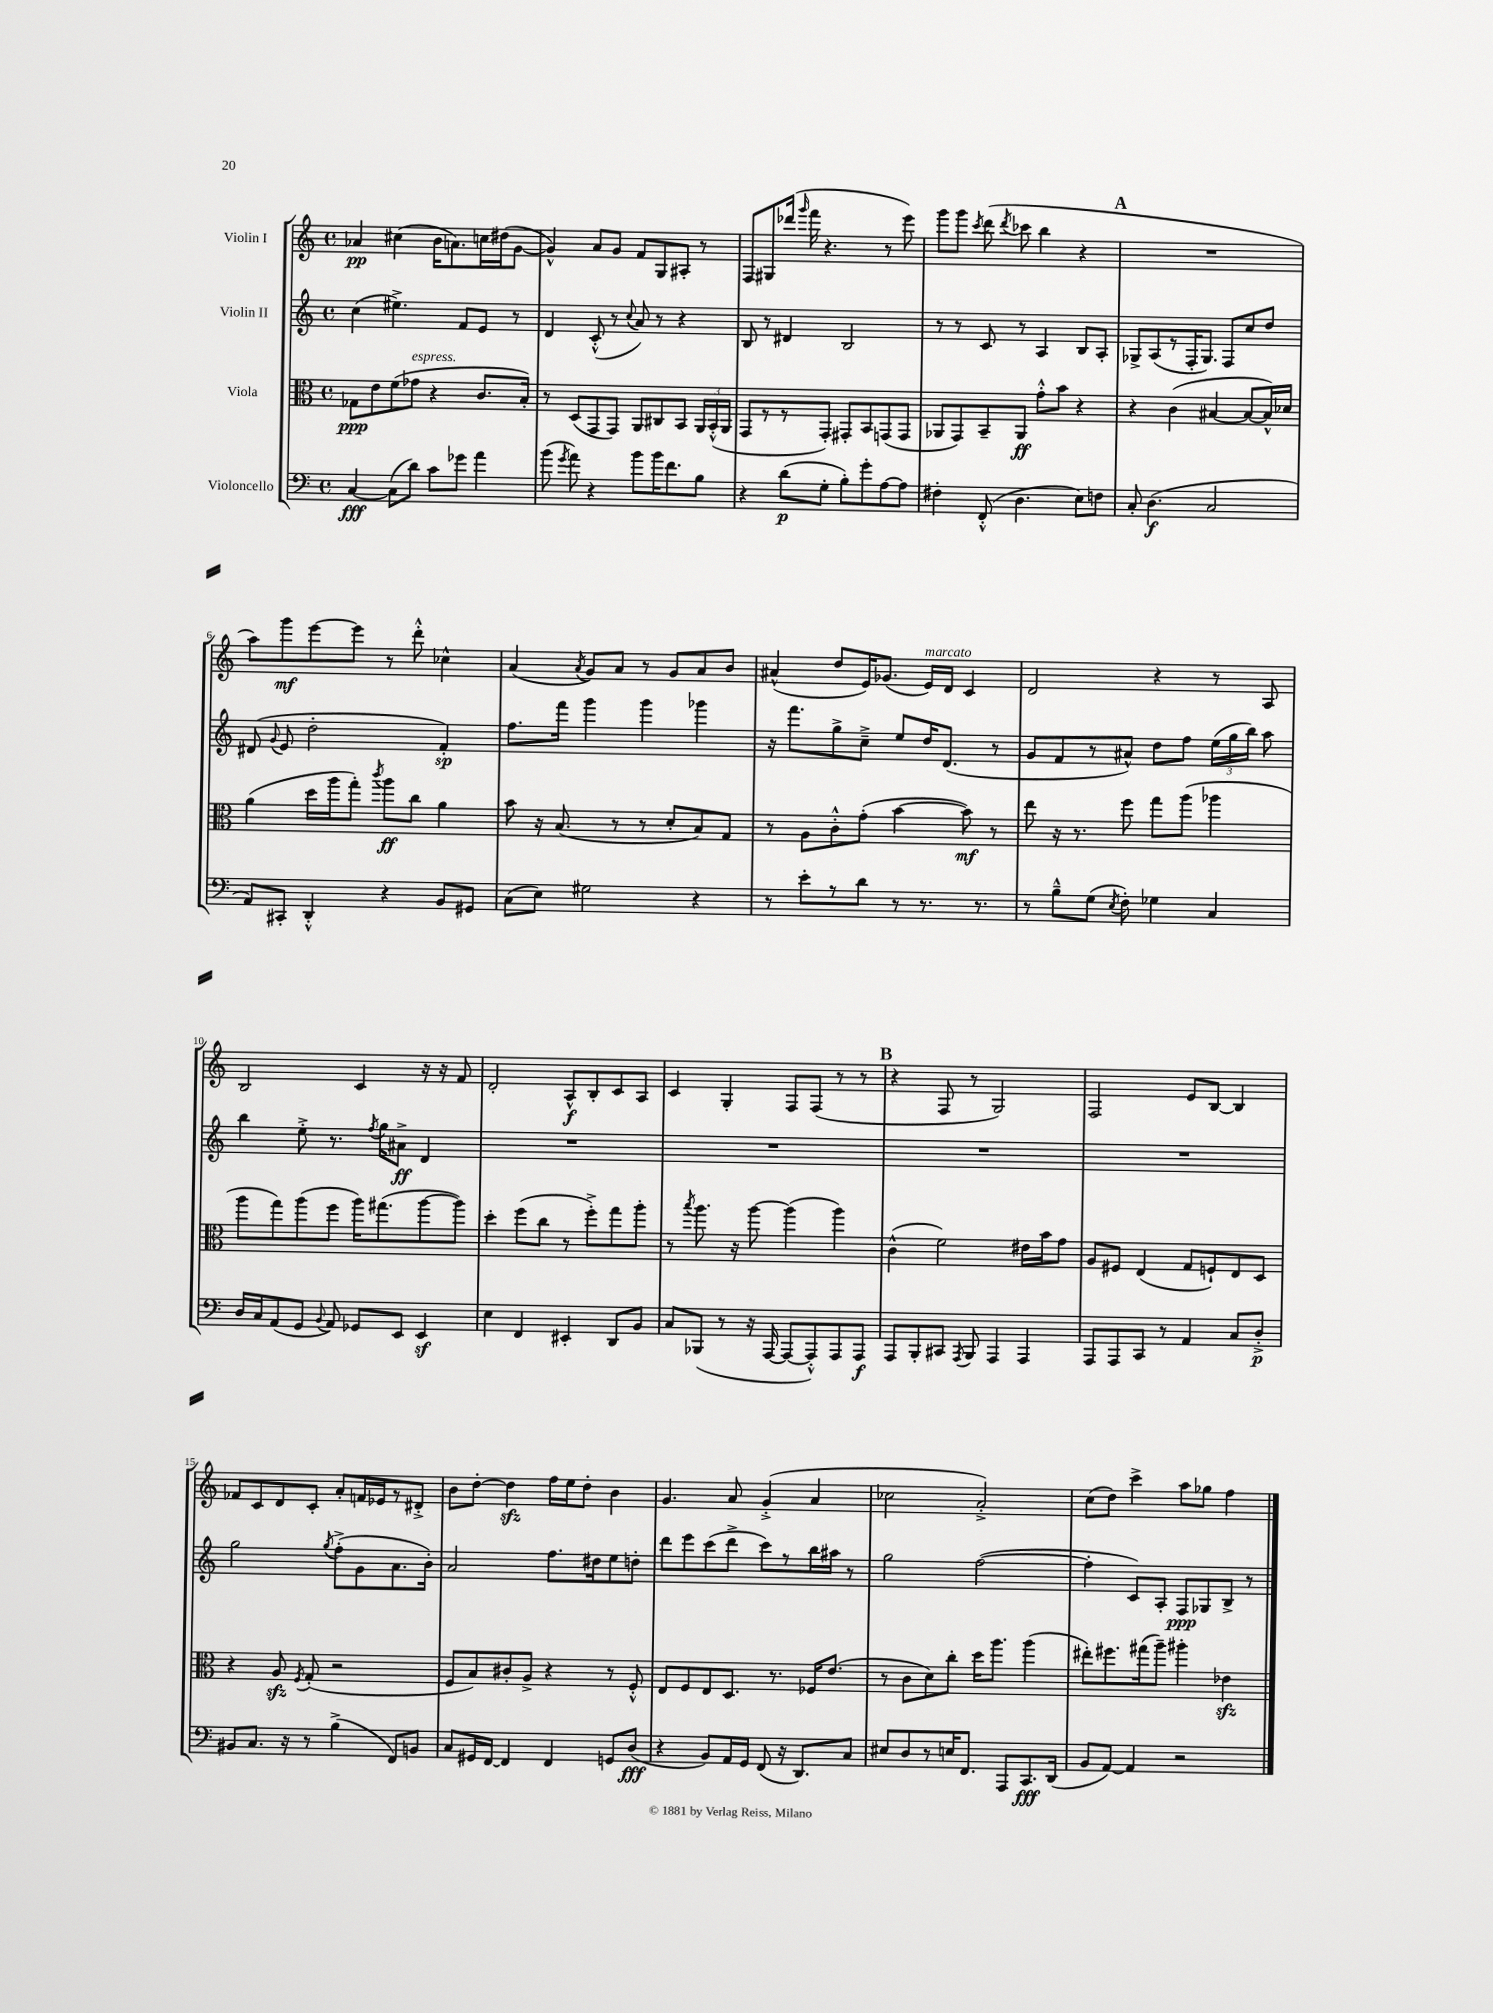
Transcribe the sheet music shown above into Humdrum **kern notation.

**kern	**dynam	**kern	**dynam	**kern	**dynam	**kern	**dynam
*part4	*part4	*part3	*part3	*part2	*part2	*part1	*part1
*staff4	*staff4	*staff3	*staff3	*staff2	*staff2	*staff1	*staff1
*I"Violoncello	*	*I"Viola	*	*I"Violin II	*	*I"Violin I	*
*clefF4	*	*clefC3	*	*clefG2	*	*clefG2	*
*k[]	*	*k[]	*	*k[]	*	*k[]	*
*M4/4	*	*M4/4	*	*M4/4	*	*M4/4	*
*met(c)	*	*met(c)	*	*met(c)	*	*met(c)	*
=1	=1	=1	=1	=1	=1	=1	=1
[4C/	fff	8G-X\L	ppp	(4cc\	.	4a-X/	pp
.	.	8e\	.	.	.	.	.
(8C\L]	.	(8f\	.	4.ee#X^\)	.	(4cc#X\	.
!	!	!LO:TX:a:i:t=espress.	!	!	!	!	!
8d\J)	.	8g-X\J	.	.	.	.	.
8c\L	.	4r	.	.	.	16b\KL	.
.	.	.	.	.	.	8.an\)	.
8g-X\J	.	.	.	8f/L	.	.	.
4a\	.	8.c/L	.	8e/J	.	16ccn\L	.
.	.	.	.	.	.	(16dd#X\J	.
.	.	.	.	8r	.	[8g\J	.
.	.	16B'/Jk)	.	.	.	.	.
=2	=2	=2	=2	=2	=2	=2	=2
(8b\	.	8r	.	4d/	.	4g^^/])	.
8qg/	.	.	.	.	.	.	.
8a\)	.	(8D/L	.	.	.	.	.
4r	.	8GG/	.	(8c'^^/	.	8a/L	.
.	.	8GG/J)	.	8r	.	8g/J	.
.	.	.	.	8qqcc/	.	.	.
8b\L	.	8AA/L	.	8a/)	.	8f/L	.
16b\K	.	8C#X/	.	8r	.	8G/	.
8.f\	.	.	.	.	.	.	.
.	.	8BB/J	.	4r	.	8A#X'/J	.
8B\J	.	24AA/LL	.	.	.	8r	.
.	.	(24BB'^^/	.	.	.	.	.
.	.	24AA/JJ	.	.	.	.	.
=3	=3	=3	=3	=3	=3	=3	=3
4r	.	8GG/L	.	8B/	.	8F/L	.
.	.	8r	.	8r	.	8G#X/	.
(8d\L	p	8r	.	4d#X/	.	(16ddd-X/Jk	.
.	.	.	.	.	.	16qqggg/	.
.	.	.	.	.	.	16fff\	.
8G'\J	.	8GG'/J)	.	.	.	4.r	.
8B'\L)	.	8GG#X'/L	.	2B/	.	.	.
8g'\	.	8BB/	.	.	.	.	.
[8A\	.	(8GGn/	.	.	.	8r	.
8A\J]	.	8GG/J	.	.	.	8eee\)	.
=4	=4	=4	=4	=4	=4	=4	=4
4F#X'\	.	8AA-X/L	.	8r	.	8ggg\L	.
.	.	8GG/)	.	8r	.	8ggg\J	.
.	.	.	.	.	.	8qccc/	.
(8FF'^^/	.	8BB~/	.	8c/	.	(8ddd\	.
.	.	.	.	.	.	8qddd/	.
4.D\	.	8AA-/J	ff	8r	.	8ccc-X\	.
.	.	8g'^^\L	.	4A/	.	4bb\	.
.	.	8b\J	.	.	.	.	.
8E\L)	.	4r	.	8B/L	.	4r	.
8Fn\J	.	.	.	8A'/J	.	.	.
!!LO:REH:place=s1:t=A
=5	=5	=5	=5	=5	=5	=5	=5
8C'/	.	4r	.	8G-X^/L	.	1r	.
(4.D\	f	.	.	(8A/	.	.	.
.	.	(4c\	.	8r	.	.	.
.	.	.	.	16F'/K	.	.	.
.	.	.	.	8.G-/J)	.	.	.
2C/	.	[4B#X/	.	.	.	.	.
.	.	.	.	8F/L	.	.	.
.	.	8B#/L_	.	8cc/	.	.	.
.	.	16B#^^/L])	.	8dd/J	.	.	.
.	.	16d-X/JJ	.	.	.	.	.
!!LO:LB:g=z
=6	=6	=6	=6	=6	=6	=6	=6
8AA/L)	.	(4a\	.	(8d#X/	.	8aa\L)	.
.	.	.	.	8qqg/	.	.	.
8CC#X'/J	.	.	.	8e/	.	8ggg\	mf
4DD'^^/	.	16dd\LL	.	2dd'\	.	[8eee\	.
.	.	16aa\J	.	.	.	.	.
.	.	8gg'\J)	.	.	.	8eee\J]	.
.	.	8qccc/	.	.	.	.	.
4r	.	8aa\L	ff	.	.	8r	.
.	.	8cc\J	.	.	.	8ddd'^^\	.
8BB/L	.	4a\	.	4f'/)	sp	4cc-X^^\	.
8GG#X/J	.	.	.	.	.	.	.
=7	=7	=7	=7	=7	=7	=7	=7
(8C\L	.	8b\	.	8.ff\L	.	(4a/	.
8E\J)	.	16r	.	.	.	.	.
.	.	(8.B/	.	16fff\Jk	.	.	.
.	.	.	.	.	.	8qa/	.
2G#X\	.	.	.	4ggg\	.	8g/L)	.
.	.	8r	.	.	.	8a/J	.
.	.	8r	.	4ggg\	.	8r	.
.	.	8d'/L	.	.	.	8g/L	.
4r	.	8B/)	.	4ggg-X\	.	8a/	.
.	.	8G/J	.	.	.	8b/J	.
=8	=8	=8	=8	=8	=8	=8	=8
8r	.	8r	.	16r	.	(4a#X^^/	.
.	.	.	.	8.fff\L	.	.	.
8e'\L	.	8A\L	.	.	.	.	.
8r	.	8c'^^\	.	8gg^\	.	8dd/L	.
8d\J	.	(8g'\J	.	8cc~^\J	.	16e/K)	.
.	.	.	.	.	.	(8.g-X/J	.
8r	.	[4b\	.	8ee/L	.	.	.
!	!	!	!	!	!	!LO:TX:a:i:t=marcato	!
8.r	.	.	.	16dd/K	.	16e/LL)	.
.	.	.	.	(8.d/J	.	16d/JJ	.
.	.	8b\])	mf	.	.	4c/	.
8.r	.	.	.	.	.	.	.
.	.	8r	.	8r	.	.	.
=9	=9	=9	=9	=9	=9	=9	=9
8r	.	8ee\	.	8g/L	.	2d/	.
8B~^^\L	.	16r	.	8f/	.	.	.
.	.	8.r	.	.	.	.	.
(8G\J	.	.	.	8r	.	.	.
8qE/	.	.	.	.	.	.	.
8F'\)	.	8ff\	.	8a#X^^/J)	.	.	.
4G-X\	.	8gg\L	.	8dd\L	.	4r	.
.	.	(8aa\J	.	8ff\J	.	.	.
4C/	.	4aa-X\	.	(24ee\LL	.	8r	.
.	.	.	.	24gg\	.	.	.
.	.	.	.	24bb\JJ)	.	.	.
.	.	.	.	8aa\	.	8A/	.
!!LO:LB:g=z
=10	=10	=10	=10	=10	=10	=10	=10
16D/LL	.	8aa\L	.	4bb\	.	2B/	.
16C/J	.	.	.	.	.	.	.
(8AA/	.	8gg\)	.	.	.	.	.
8GG/J	.	(8aa\	.	8ee'^\	.	.	.
8qqBB/	.	.	.	.	.	.	.
8AA/)	.	8ff\J	.	8.r	.	.	.
8GG-X/L	.	16aa\KL)	.	.	.	4c/	.
.	.	.	.	8qff/	.	.	.
.	.	(8.gg#X\	.	16gg\KL	.	.	.
8EE/J	.	.	.	8a#X^\J	ff	.	.
4EEz/	.	[8aa\	.	4d/	.	16r	.
.	.	.	.	.	.	16r	.
.	.	8aa\J])	.	.	.	8f/	.
=11	=11	=11	=11	=11	=11	=11	=11
4E\	.	4dd'\	.	1r	.	2d'/	.
4FF/	.	(8ff\L	.	.	.	.	.
.	.	8cc\J	.	.	.	.	.
4EE#X'/	.	8r	.	.	.	8A^^/L	f
.	.	8ff'^\L)	.	.	.	8B'/	.
8DD/L	.	8gg\	.	.	.	8c/	.
8BB/J	.	8aa'\J	.	.	.	8A/J	.
=12	=12	=12	=12	=12	=12	=12	=12
8C/L	.	8r	.	1r	.	4c/	.
.	.	8qbb/	.	.	.	.	.
(8BBB-X/J	.	8.aa\	.	.	.	.	.
8r	.	.	.	.	.	4G'/	.
.	.	16r	.	.	.	.	.
16r	.	[8aa\	.	.	.	.	.
[16AAA/	.	.	.	.	.	.	.
8AAA/L_	.	(4aa\]	.	.	.	8F/L	.
8AAA'^^/])	.	.	.	.	.	(8F/J	.
8AAA/	.	4aa\)	.	.	.	8r	.
8AAA/J	f	.	.	.	.	8r	.
!!LO:REH:place=s1:t=B
=13	=13	=13	=13	=13	=13	=13	=13
8AAA/L	.	(4c^^\	.	1r	.	4r	.
8BBB'/	.	.	.	.	.	.	.
8CC#X/J	.	2f\)	.	.	.	8F/	.
8qAAA/	.	.	.	.	.	.	.
8BBB/	.	.	.	.	.	8r	.
4AAA/	.	.	.	.	.	2G/)	.
4AAA/	.	16e#X\LL	.	.	.	.	.
.	.	16b\J	.	.	.	.	.
.	.	8g\J	.	.	.	.	.
=14	=14	=14	=14	=14	=14	=14	=14
8AAA/L	.	8A/L	.	1r	.	2F/	.
8AAA/	.	8F#X/J	.	.	.	.	.
8CC/J	.	(4E/	.	.	.	.	.
8r	.	.	.	.	.	.	.
4AA/	.	8G/L	.	.	.	8e/L	.
.	.	8Fn`/)	.	.	.	[8B/J	.
8C/L	.	8E/	.	.	.	4B/]	.
8D'^/J	p	8D/J	.	.	.	.	.
!!LO:LB:g=z
=15	=15	=15	=15	=15	=15	=15	=15
8BB#X/L	.	4r	.	2gg\	.	8f-X/L	.
8.C/J	.	.	.	.	.	8c/	.
.	.	8Azz/	.	.	.	8d/	.
16r	.	.	.	.	.	.	.
.	.	8qF/	.	.	.	.	.
8r	.	(8G'/	.	.	.	8c'/J	.
.	.	.	.	8qgg/	.	.	.
(4B^\	.	2r	.	(8ff'^\L	.	8a'/L	.
.	.	.	.	8g\	.	16fn/L	.
.	.	.	.	.	.	16e-X/J	.
8FF/L)	.	.	.	8.a\	.	8r	.
8BBn/J	.	.	.	.	.	8d#X'^/J	.
.	.	.	.	16b'\Jk)	.	.	.
=16	=16	=16	=16	=16	=16	=16	=16
8C/L	.	8F/L	.	2a/	.	8b\L	.
16GG#X/L	.	8B/)	.	.	.	[8dd'\J	.
[16FF/JJ	.	.	.	.	.	.	.
4FF/]	.	8c#X'/	.	.	.	4ddzz\]	.
.	.	8A^/J	.	.	.	.	.
4FF/	.	4r	.	8.ff\L	.	16ff\LL	.
.	.	.	.	.	.	16ee\J	.
.	.	.	.	.	.	8dd'\J	.
.	.	.	.	16dd#X\k	.	.	.
8GGn/L	.	8r	.	8ee\	.	4b\	.
(8D/J	fff	8F'^^/	.	8ddn'\J	.	.	.
=17	=17	=17	=17	=17	=17	=17	=17
4r	.	8E/L	.	8ddd\L	.	4.g/	.
.	.	8F/	.	8eee\	.	.	.
8BB/L)	.	8E/	.	(8ccc\	.	.	.
16AA/L	.	8.D/J	.	8ddd^\J	.	8a/	.
16GG/JJ	.	.	.	.	.	.	.
(8FF/	.	.	.	8ccc\L)	.	(4g'^/	.
.	.	8.r	.	.	.	.	.
16r	.	.	.	8r	.	.	.
8.DD/L)	.	.	.	.	.	.	.
.	.	16F-X/KL	.	16bb\L	.	4a/	.
.	.	(8.e/J	.	16aa#X\JJ	.	.	.
8C/J	.	.	.	8r	.	.	.
=18	=18	=18	=18	=18	=18	=18	=18
8E#X/L	.	8r	.	2gg\	.	2cc-X\	.
8D/	.	8c\L	.	.	.	.	.
8r	.	8d\)	.	.	.	.	.
16En/K	.	8cc'\J	.	.	.	.	.
8.FF/J	.	.	.	.	.	.	.
.	.	16dd\KL	.	([2ff\	.	2a'^/)	.
.	.	8.aa\J	.	.	.	.	.
8AAA/L	.	.	.	.	.	.	.
8.CC/	fff	(4aa\	.	.	.	.	.
(16DD/Jk	.	.	.	.	.	.	.
=19	=19	=19	=19	=19	=19	=19	=19
8BB/L	.	8ee#X'\L)	.	4ff'\]	.	(8cc\L	.
[8AA/J)	.	8.ff#X\	.	.	.	8dd\J)	.
4AA/]	.	.	.	8c/L)	.	4ccc^\	.
.	.	(16gg#X\k	.	.	.	.	.
.	.	8aa~\J)	.	8A'/J	.	.	.
2r	.	4aa#X'\	.	8F/L	ppp	8aa\L	.
.	.	.	.	8G-X/	.	8gg-X\J	.
.	.	4e-Xzz\	.	8B^/J	.	4ff\	.
.	.	.	.	8r	.	.	.
==	==	==	==	==	==	==	==
*-	*-	*-	*-	*-	*-	*-	*-
